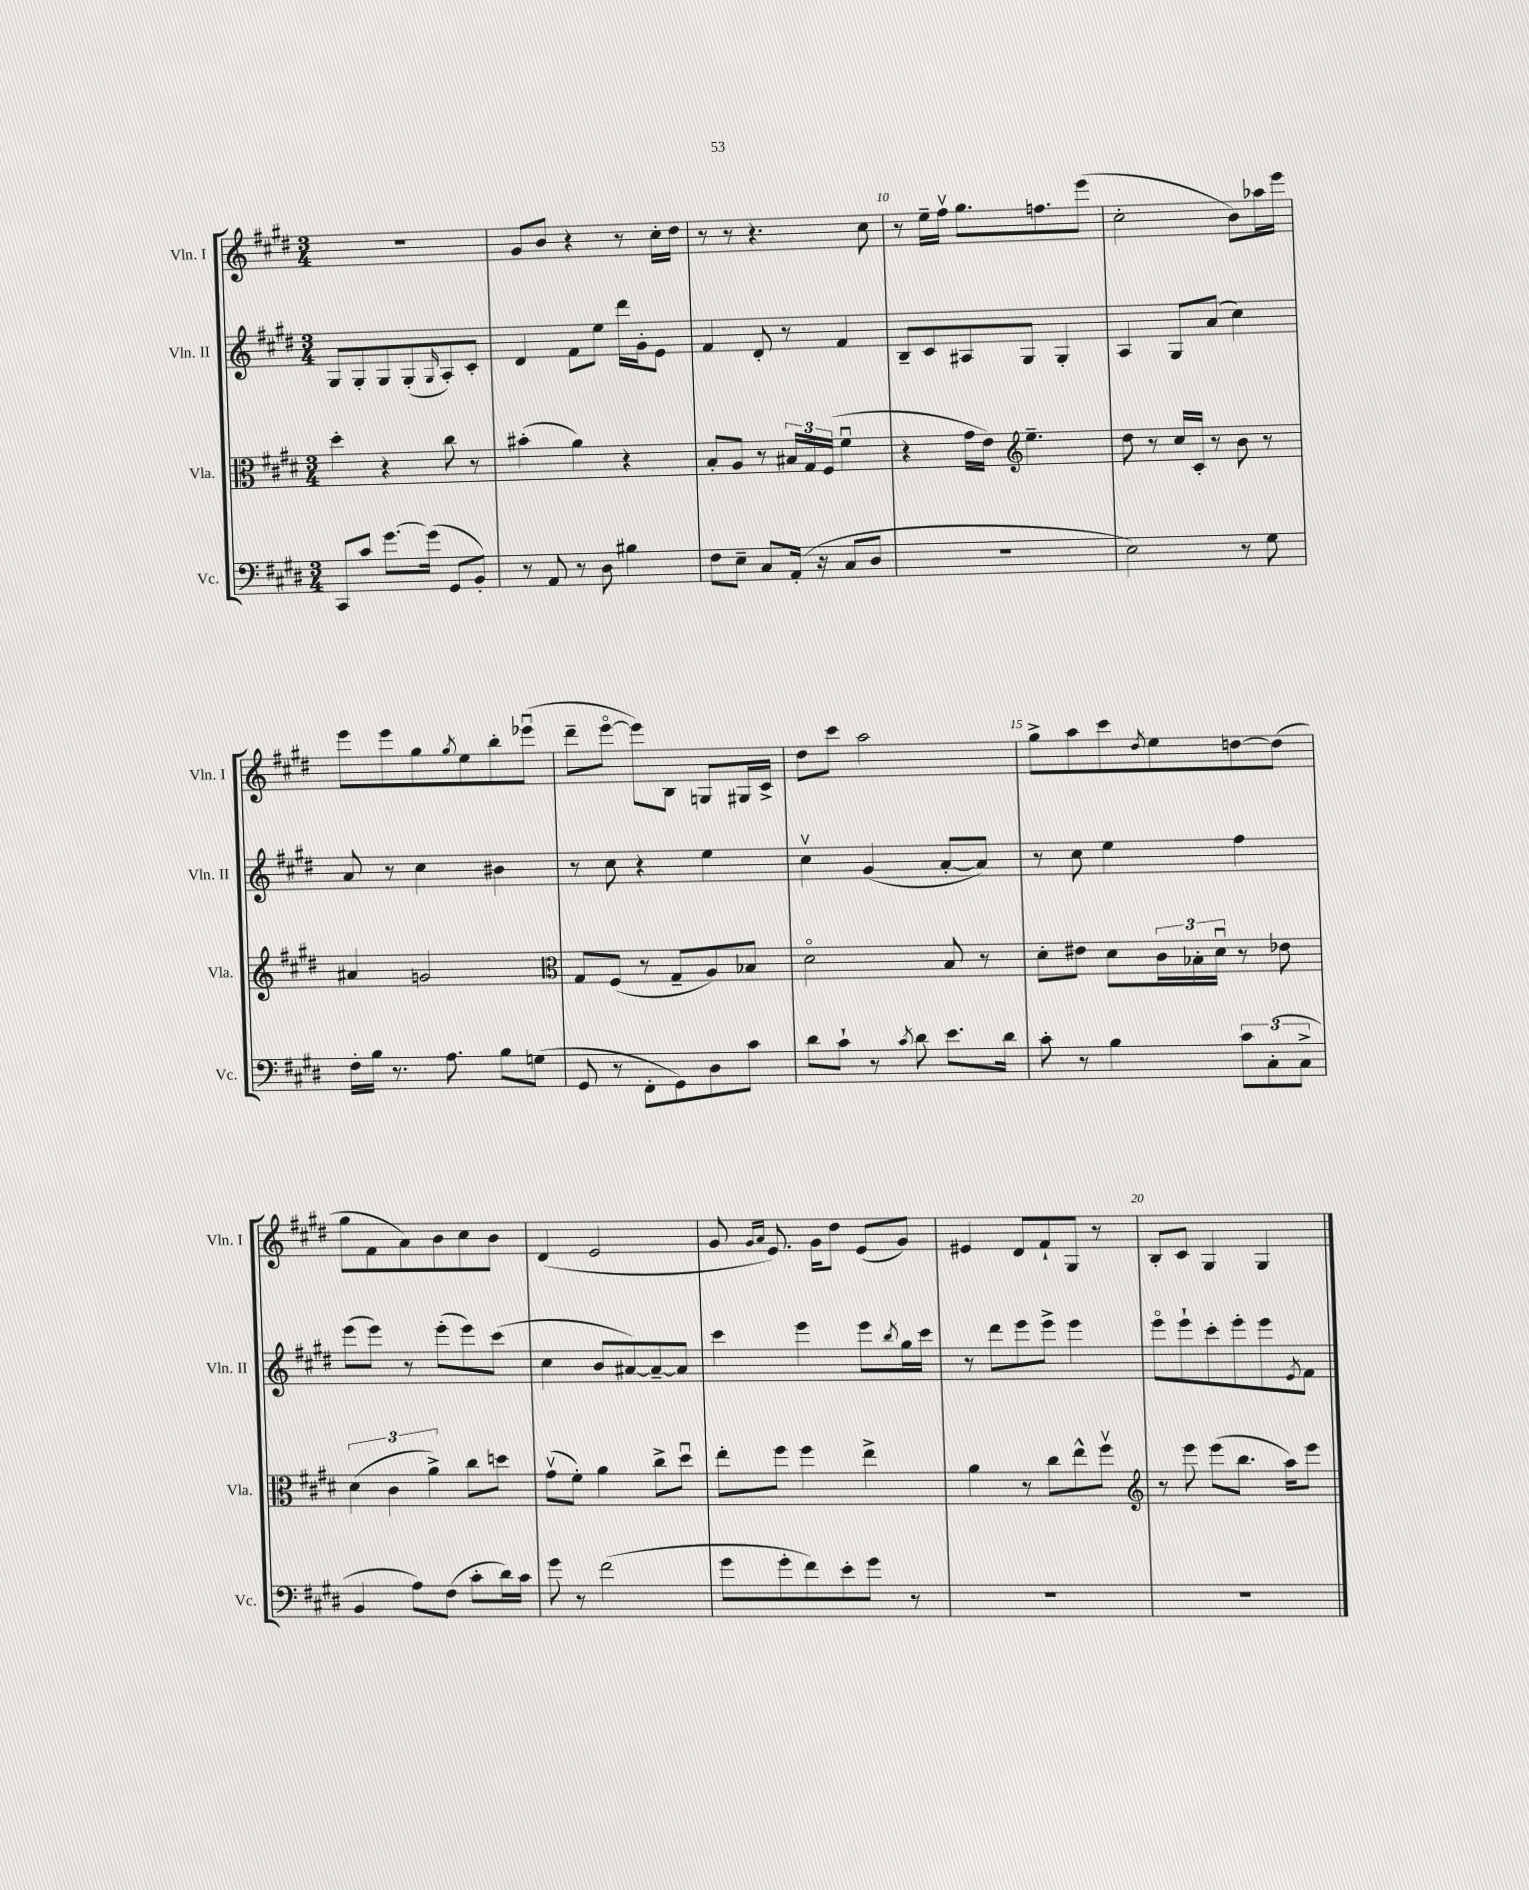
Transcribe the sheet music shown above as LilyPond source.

<<
\new StaffGroup <<
\new Staff = "s0" \with { instrumentName = "Vln. I" shortInstrumentName = "Vln. I" } {
    \clef treble \key e \major \numericTimeSignature \time 3/4
    R2. |
    gis'8 b'8 r4 r8 cis''16-. dis''16 |
    r8 r8 r4. cis''8 |
    r8 e''16-- fis''16\upbow gis''8. f''8. e'''8( |
    cis''2-. b'8) aes''16 e'''16 |
    e'''8 e'''8 gis''8 \acciaccatura { gis''8 } e''8 b''8-. ees'''8\downbow( |
    dis'''8-- e'''8~\flageolet e'''8) b8 g8 gis16 cis'16-> |
    dis''8 cis'''8 a''2 |
    gis''8-> a''8 cis'''8 \acciaccatura { dis''8 } e''8 d''8~ d''8( |
    gis''8 fis'8 a'8) b'8 cis''8 b'8 |
    dis'4( e'2 |
    gis'8 \grace { gis'16 a'16 } e'8.) gis'16 dis''8 e'8( gis'8) |
    eis'4 dis'8 fis'8-! gis8 r8 |
    b8-. cis'8 gis4 gis4 \bar "|." |
}
\new Staff = "s1" \with { instrumentName = "Vln. II" shortInstrumentName = "Vln. II" } {
    \clef treble \key e \major \numericTimeSignature \time 3/4
    gis8 gis8-. gis8 gis8-.( \grace { gis16 } a8-.) cis'8-. |
    dis'4 fis'8 e''8 dis'''16 gis'16-. e'8 |
    fis'4 dis'8-. r8 fis'4 |
    b8-- cis'8 ais8 gis8 gis4-. |
    a4 gis8 a'8( cis''4) |
    a'8 r8 cis''4 bis'4 |
    r8 cis''8 r4 e''4 |
    cis''4\upbow gis'4( a'8~-. a'8) |
    r8 cis''8 e''4 fis''4 |
    e'''8( e'''8) r8 e'''8-.( e'''8) cis'''8( |
    cis''4 b'8 ais'8~) ais'8~-- ais'8 |
    cis'''4 e'''4 e'''8 \acciaccatura { b''8 } gis''16 cis'''16 |
    r8 dis'''8 e'''8 e'''8-> e'''4 |
    e'''8\flageolet e'''8-! cis'''8-. e'''8-. e'''8 \acciaccatura { e'8 } fis'8 \bar "|." |
}
\new Staff = "s2" \with { instrumentName = "Vla." shortInstrumentName = "Vla." } {
    \clef alto \key e \major \numericTimeSignature \time 3/4
    dis''4-. r4 cis''8 r8 |
    bis'4-.( a'4) r4 |
    b8-. a8 r8 \tuplet 3/2 { bis16 gis16 fis16( } fis'4\downbow |
    r4 gis'16 e'16) \clef treble e''4.-- |
    dis''8 r8 cis''16 cis'16-. r8 b'8 r8 |
    ais'4 g'2 |
    \clef alto gis8 fis8( r8 gis8-- a8) bes8 |
    dis'2\flageolet b8 r8 |
    dis'8-. eis'8 dis'8 \tuplet 3/2 { cis'16 bes16-. dis'16\downbow } r8 ees'8 |
    \tuplet 3/2 { dis'4( cis'4 a'4->) } cis''8 d''8 |
    gis'8\upbow( fis'8-.) a'4 cis''8-> dis''8\downbow |
    e''8-. fis''8 fis''4 e''4-> |
    a'4 r8 cis''8 e''8-^ fis''8\upbow |
    \clef treble r8 e'''8 e'''8( b''8. a''16) e'''8 \bar "|." |
}
\new Staff = "s3" \with { instrumentName = "Vc." shortInstrumentName = "Vc." } {
    \clef bass \key e \major \numericTimeSignature \time 3/4
    cis,8 cis'8 gis'8.~ gis'16( gis,8 b,8-.) |
    r8 a,8 r8 dis8 bis4 |
    fis8 e8-- cis8 a,16-.( r16 cis8 dis8 |
    R2. |
    e2) r8 gis8 |
    fis16-. b16 r8. a8. b8 g8( |
    gis,8 r8 fis,8-. gis,8) dis8 cis'8 |
    dis'8 cis'8-! r8 \acciaccatura { cis'8 } dis'8 e'8. dis'16 |
    cis'8-. r8 b4 \tuplet 3/2 { cis'8 cis8-.( cis8-> } |
    b,4 a8) fis8( cis'8-. dis'16) cis'16 |
    gis'8 r8 fis'2( |
    gis'8 gis'8-. fis'8) e'8-. gis'8 r8 |
    R2. |
    R2. \bar "|." |
}
>>
>>
\layout { \context { \Score currentBarNumber = #7 \override BarNumber.break-visibility = ##(#f #t #t) barNumberVisibility = #(every-nth-bar-number-visible 5) } }
